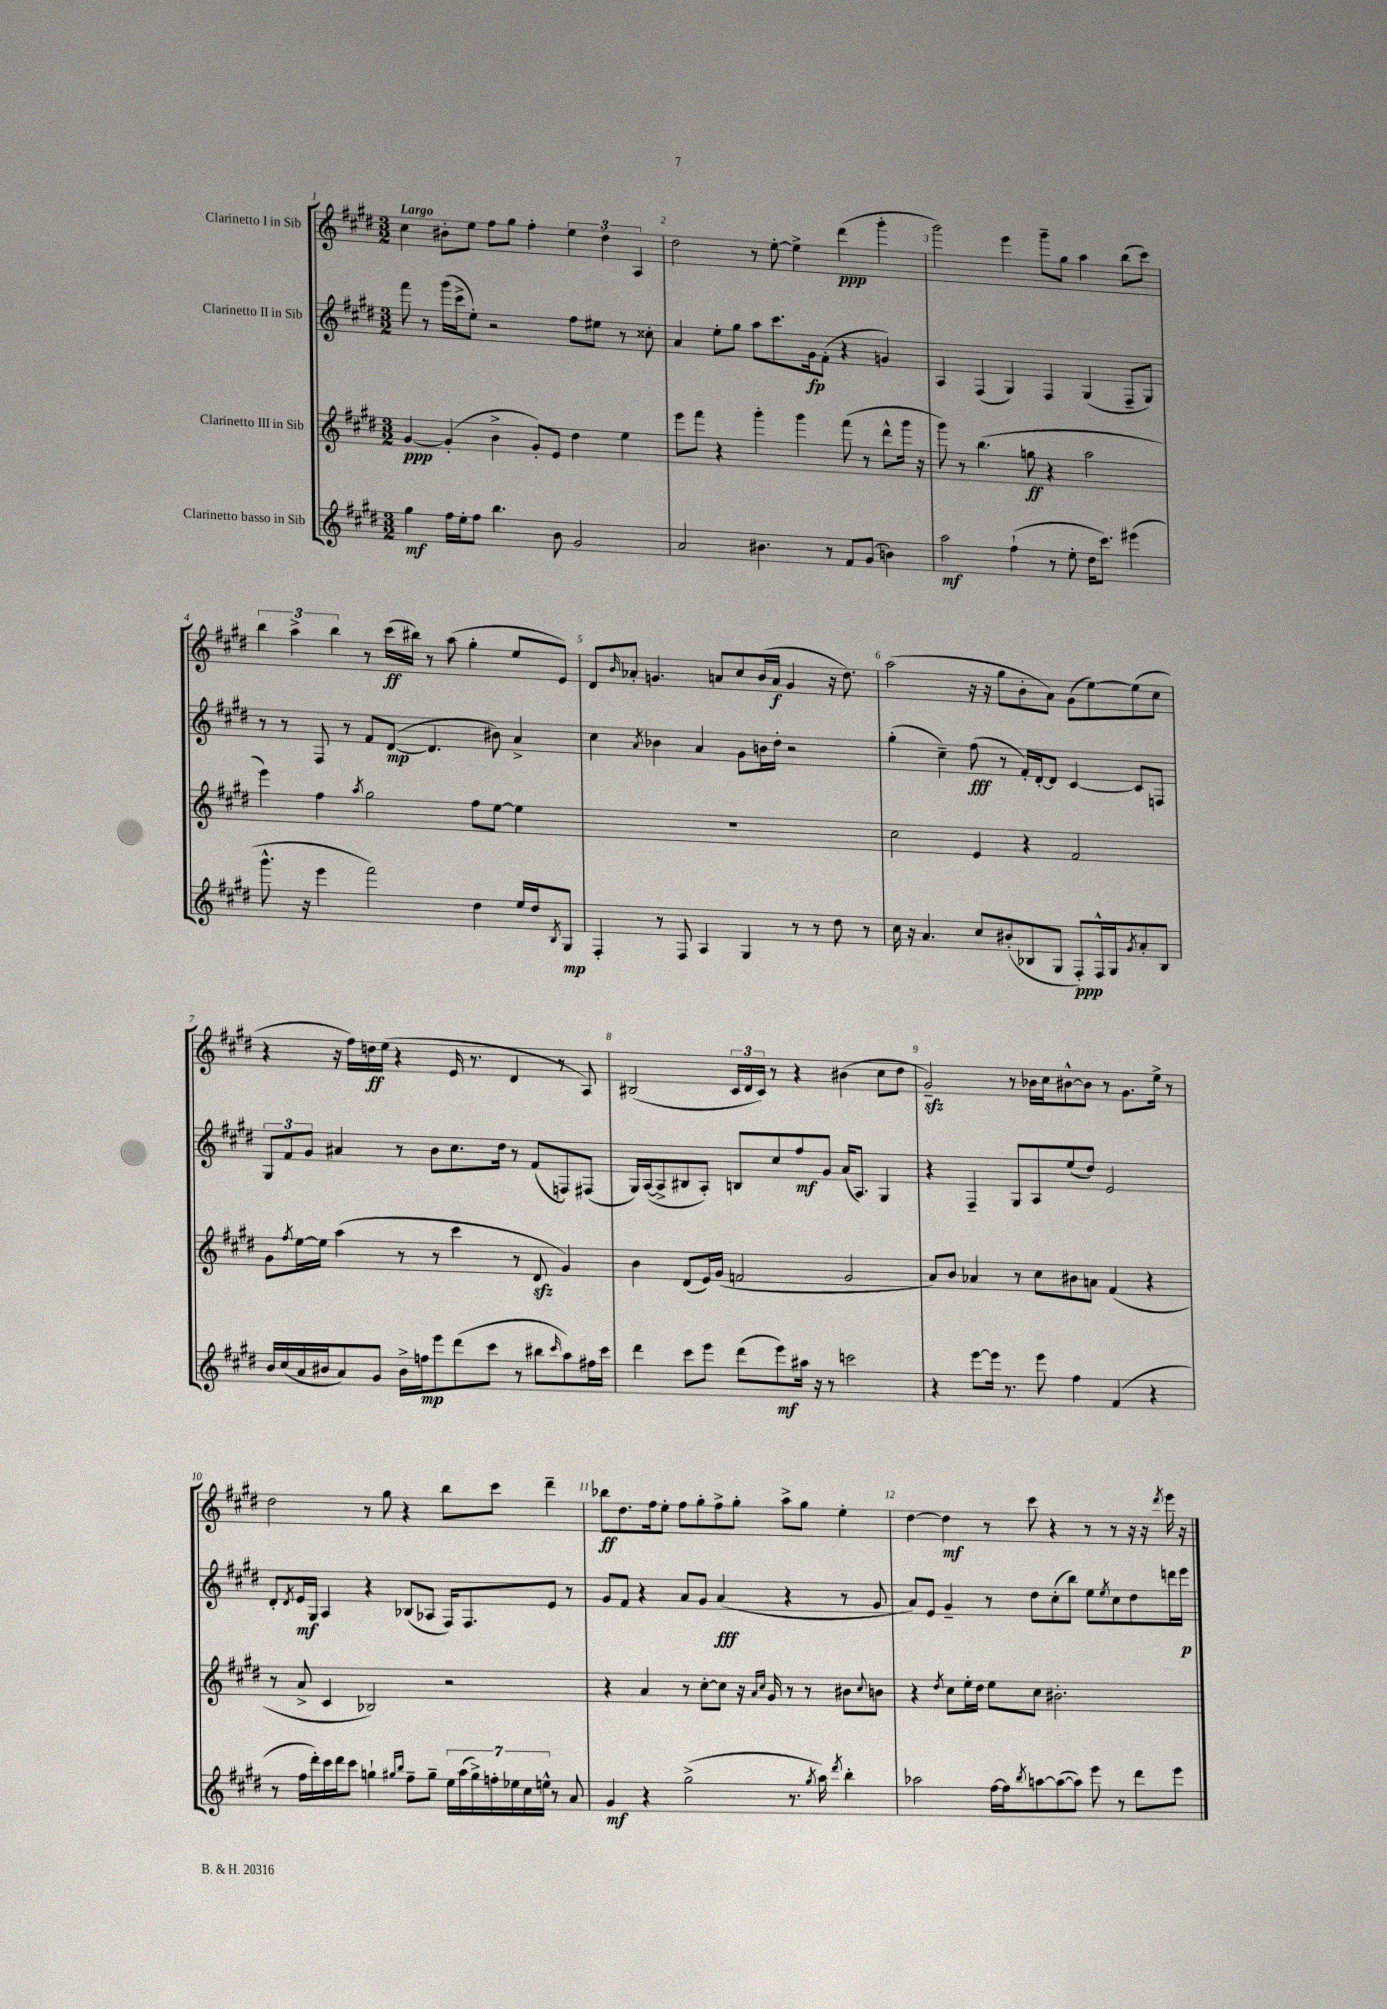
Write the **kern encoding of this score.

**kern	**kern	**kern	**kern
*staff4	*staff3	*staff2	*staff1
*clefG2	*clefG2	*clefG2	*clefG2
*k[f#c#g#d#]	*k[f#c#g#d#]	*k[f#c#g#d#]	*k[f#c#g#d#]
*M3/2	*M3/2	*M3/2	*M3/2
4gg#	[4g#	8fff#	4cc#
.	.	8r	.
16ff#	(4g#']	(16ggg#	8b#'
16ee'	.	16ccc#^	.
8ff#	.	8ee')	8ee
4.bb	4b^	2r	8ff#
.	.	.	8gg#
.	8g#')	.	4ff#'
8b	8e	.	.
2g#	4dd#	8ff#	6ee
.	.	8ee#	.
.	.	.	6dd#
.	4ee	8r	.
.	.	.	6A
.	.	8cc##'	.
=	=	=	=
2a	8eee	4a	2dd#
.	8fff#	.	.
.	4r	8ee'	.
.	.	8gg#	.
4.b#	4ggg#'	8aa	8r
.	.	8.ccc#	[8ee'
.	4ggg#	.	4ee^]
.	.	16g#	.
8r	.	(8f#'	.
8f#	(8fff#	4r	(4ddd#
(8g#	8r	.	.
4b)	8ddd#^^	4g)	4ggg#'
.	16ggg#	.	.
.	16r	.	.
=	=	=	=
2aa	8ggg#)	4A	2ggg#)
.	8r	.	.
.	(4.bb	(4F#	.
(4ff#`	.	4G#)	4eee
.	8gg	.	.
8r	4r	4F#	8ggg#~
8ee'	.	.	8gg#
16dd#	2aa	(4G#	4aa
8.ccc#)	.	.	.
(4eee#	.	8F#~	(8bb
.	.	8G#)	8ccc#)
=	=	=	=
8.ggg#^^	4eee)	8r	6bb
.	.	8r	.
.	.	.	6aa^
16r	.	.	.
4eee	4ff#	8F#	.
.	.	.	6bb
.	.	8r	.
.	8qaa	.	.
2fff#)	2gg#	8f#	8r
.	.	([8d#	(16ccc#
.	.	.	16bb#)
.	.	4.d#]	8r
.	.	.	(8aa
4dd#	8ff#	.	4gg#'
.	[8ee	8b#)	.
16ee	4ee]	4a^	8ee
16dd#	.	.	.
8qB	.	.	.
8G#	.	.	8e)
=	=	=	=
4F#'	1.r	4cc#	8d#
.	.	.	16qqb
.	.	.	8a-'
.	.	8qa	.
8r	.	4b-	4.g
8F#	.	.	.
4A	.	4a	.
.	.	.	8a
4G#	.	8g#	8cc#
.	.	16b	(16b
.	.	16dd#'	16a
8r	.	2r	4g
8r	.	.	.
8dd#	.	.	16r
.	.	.	8.dd#)
8r	.	.	.
=	=	=	=
16cc#	2cc#	(4gg#'	(2aa
16r	.	.	.
4.a	.	.	.
.	.	4cc#~)	.
8cc#	4e	(8ff#	16r
.	.	.	16r
(8b#'	.	8r	8gg#
8B-	4r	16f#')	8b'
.	.	[16d#'	.
8G#	.	8d#]	8a)
8F#')	2f#	[4c#	(8g#
16F#^^	.	.	[8ee)
16G#	.	.	.
8qg#	.	.	.
8a'	.	8c#]	(8ee]
8B-	.	8F	8cc#
=	=	=	=
16b	8g#	12G#	4r
(16cc#	.	.	.
.	.	12f#	.
.	8qff#	.	.
16a	[16ee	.	.
.	.	12g#	.
16b#	16ee]	.	.
8a)	(4aa	4a#	16r
.	.	.	16ff#)
8g#	.	.	16dd
.	.	.	(16ee
16b#^	8r	8r	4r
16ff	.	.	.
8eee	8r	8b	.
(8ddd#	4ccc#	8.cc#	16e
.	.	.	8.r
8ccc#	.	.	.
.	.	16dd#	.
8r	8r	8r	4d#
8bb#	8d#	(8f#	.
16qqccc#	.	.	.
8aa)	4g#)	8F)	8r
16ff#	.	(8F#	8A)
16ccc#	.	.	.
=	=	=	=
4ddd#	4b	16G#)	(2B#
.	.	([16A	.
.	.	8A^]	.
8ccc#	(8d#	8B#	.
8eee	16e)	8A')	.
.	(16g#	.	.
(8ddd#	2f	8B	24c#
.	.	.	24d#
.	.	.	24c#)
8eee)	.	8cc#	8r
16aa#	.	8ff#	4r
16r	.	.	.
8r	.	8g#	.
2ccc	2g#	(16a	(4b#
.	.	8.A)	.
.	.	4G#	8cc#
.	.	.	8dd#
=	=	=	=
4r	8a)	4r	2g#~)
.	8b	.	.
[8eee	4a-	4F#~	.
16eee]	.	.	.
8.r	.	.	.
.	8r	8G#	8r
8eee	8cc#	8A	16b-
.	.	.	16cc#
4ff#	8b#	(8ee	[8b#^^
.	8a	8dd#)	8b#]
(4f#	(4f#	2e	8r
.	.	.	8.g#
4r	4r	.	.
.	.	.	16ee^
.	.	.	8r
=	=	=	=
8r	8r	8d#'	2dd#
.	.	8qd#	.
16ff#	8a^	16e	.
16ddd#')	.	16G#	.
16ccc#	4c#	4A	.
16ddd#	.	.	.
8ccc#	.	.	.
4gg`	2B-)	4r	8r
.	.	.	8gg#
16qqgg#	.	.	.
16qqbb	.	.	.
8ff#~	.	(8B-	4r
8gg#~	.	8A-	.
28ee	2r	16F#)	8bb
(28aa	.	.	.
.	.	8.F#	.
28gg#^)	.	.	.
28ff'	.	.	.
.	.	.	8ccc#
28ee-	.	.	.
28cc#	.	.	.
28ee^^	.	.	.
8r	.	8e	4ddd#~
8a	.	8r	.
=	=	=	=
4g#	4r	8g#	8bb-
.	.	8f#	8.dd#
4r	4a	4r	.
.	.	.	16ff#
.	.	.	8ee'
(2gg#^	8r	8a	8ff#
.	[8cc#'	8g#	8gg#'
.	8cc#]	(4a	8ff#^
.	16r	.	8gg#'
.	16qqa	.	.
.	16qqcc#	.	.
.	16g#	.	.
8.r	8r	4r	8aa^
.	8r	.	8gg#
8qgg#	.	.	.
16aa)	.	.	.
8qddd#	.	.	.
4bb'	8b#	8r	4ee'
.	8qqcc#	.	.
.	8b	8g#	.
=	=	=	=
2aa-	4r	8a)	[4dd#
.	.	8e	.
.	8qdd#	.	.
.	8cc#	4g#~	4dd#]
.	16ee'	.	.
.	16dd#	.	.
[16ff#	8ee	8r	8r
16ff#]	.	.	.
8qbb	.	.	.
[8aa	8cc#	8dd#	8ccc#
(8aa_	2.b#'	(8cc#'	4r
8aa])	.	8bb)	.
8eee	.	8ee	8r
.	.	8qee	.
8r	.	8cc#	8r
8ddd#	.	8dd#	16r
.	.	.	16r
.	.	.	8qddd#
8eee	.	16ddd	16eee
.	.	16eee	16r
==	==	==	==
*-	*-	*-	*-
